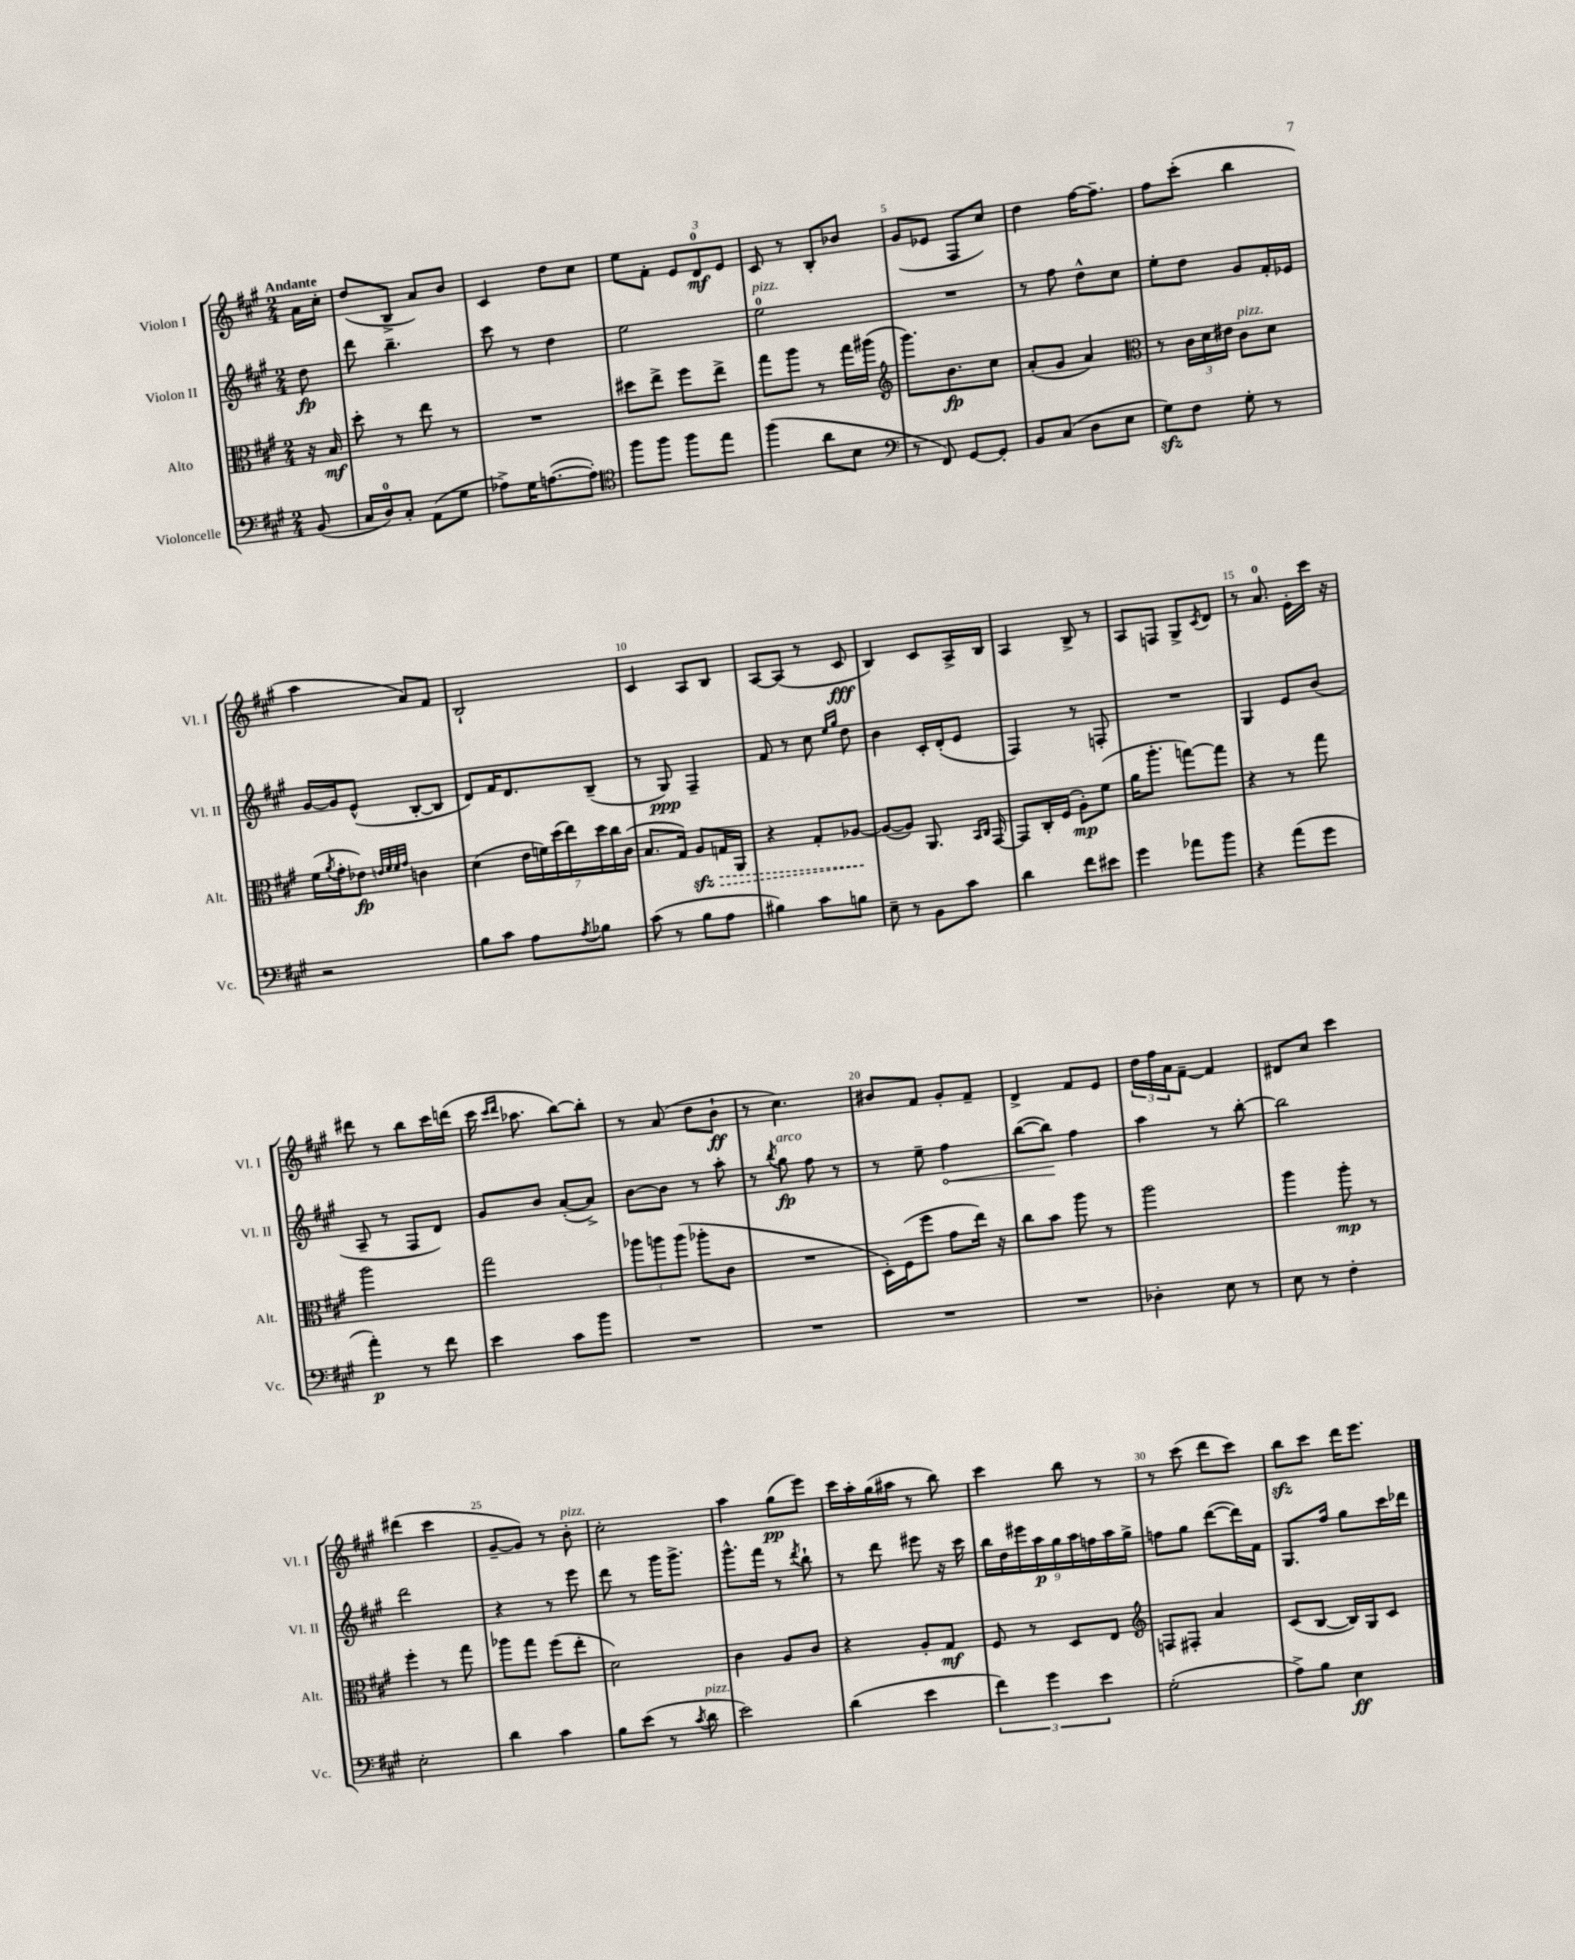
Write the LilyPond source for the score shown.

<<
\new StaffGroup <<
\new Staff = "s0" \with { instrumentName = "Violon I" shortInstrumentName = "Vl. I" } {
    \clef treble \key a \major \numericTimeSignature \time 2/4 \partial 8 \tempo "Andante"
    a'16 cis''16-. |
    d''8( b8-> a'8) b'8 |
    cis'4 d''8 cis''8 |
    e''8 fis'8-. \tuplet 3/2 { e'8 d'8-0\mf e'8 } |
    cis'8 r8 b8-. bes'8 |
    gis'8( ees'8 fis8 cis''8) |
    d''4 fis''16~ fis''8.-- |
    fis''8 cis'''8-.( b''4 |
    a''4 a'8) fis'8 |
    b2-! |
    cis'4 a8 b8 |
    a8~ a8( r8 cis'8\fff |
    b4) cis'8 a16-> b16 |
    a4 b8-> r8 |
    a8 f8 gis8-> \acciaccatura { cis'8 } d'8 |
    r8 a'8.-0 e'16-. cis'''16 r16 |
    dis'''8 r8 b''8 cis'''16 d'''16( |
    cis'''16 \grace { cis'''16 d'''16 } aes''8. b''8~) b''8-. |
    r8 a'8( d''8 b'8-!\ff |
    r8 cis''4.) |
    bis'8 fis'8 gis'8-. fis'8-- |
    d'4-> fis'8 e'8 |
    \tuplet 3/2 { d''16 fis''16 a'16 } fis'8~-- fis'4 |
    dis'8 cis''8 cis'''4 |
    dis'''4( cis'''4 |
    gis'8~-- gis'8) r8 b'8-.^\markup { \italic "pizz." } |
    cis''2-. |
    a''4 gis''8\pp( e'''8) |
    cis'''16 a''16-. gis''16( ais''16 r8 b''8) |
    cis'''4 b''8 r8 |
    r8 cis'''8( d'''8 cis'''8) |
    b''8\sfz cis'''8 d'''16 e'''8. \bar "|." |
}
\new Staff = "s1" \with { instrumentName = "Violon II" shortInstrumentName = "Vl. II" } {
    \clef treble \key a \major \numericTimeSignature \time 2/4 \partial 8
    d''8\fp |
    d'''8 b''4.-- |
    cis'''8 r8 d''4 |
    e''2 |
    e''2-0^\markup { \italic "pizz." } |
    R2 |
    r8 fis''8 d''8-^ cis''8 |
    e''8-. d''8 gis'8 fis'16-. ees'16 |
    gis'16~ gis'16 e'8-^( b8~-. b8 |
    d'8) fis'16 d'8. b8--( |
    r8 gis8\ppp) fis4-- |
    fis'8 r8 cis''8 \grace { e''16 gis''16 } d''8 |
    b'4 cis'16-. d'16-.( e'8 |
    fis4) r8 f8-. |
    R2 |
    gis4 e'8 b'8( |
    a8-- r8 fis8 d'8) |
    gis'8 b'8 a'8~-.( a'8->) |
    b'8~ b'8 r8 a''8-. |
    r8 \acciaccatura { b''8 } gis''8\fp^\markup { \italic "arco" } fis''8 r8 |
    r8 e''8-- \once \override Hairpin.circled-tip = ##t fis''4\< |
    b''8~( b''8\!) fis''4 |
    a''4 r8 b''8~-. |
    b''2 |
    d'''2 |
    r4 r8 e'''8 |
    d'''8 r8 gis'''16 gis'''8.-> |
    gis'''8.-^ fis'''16 r8 \acciaccatura { d'''8 } b''8-! |
    r8 d'''8 eis'''8 r16 cis'''16 |
    \tuplet 9/8 { b''16 d''16 eis'''16 a''16\p gis''16 a''16 f''16 a''16 gis''16-> } |
    f''8 gis''8 d'''8~( d'''16) fis'16 |
    gis8. fis''16 gis''8 cis'''16 des'''16 \bar "|." |
}
\new Staff = "s2" \with { instrumentName = "Alto" shortInstrumentName = "Alt." } {
    \clef alto \key a \major \numericTimeSignature \time 2/4 \partial 8
    r16 b16\mf |
    d''8-. r8 e''8 r8 |
    R2 |
    dis''8 e''8-> fis''8 e''8-> |
    gis''8 a''8 r8 gis''16 ais''16( |
    \clef treble gis'''8.) b'8.\fp cis''8 |
    a'8-.( gis'8 a'4) |
    \clef alto r8 \tuplet 3/2 { cis'16 d'16 eis'16 } cis'8^\markup { \italic "pizz." } d'8 |
    fis'16( \acciaccatura { a'8 } gis'16-. ees'8\fp) \grace { e'32 fis'32 fis'32 gis'32 } c'4 |
    d'4( \tuplet 7/4 { e'16 f'16) d''16( e''16) d''16 cis''16 cis'16( } |
    b8. gis16) \once \override Hairpin.style = #'dashed-line a8\sfz\> g16 a,16 |
    r4 gis8-. aes8~\! |
    aes8~( aes8) a,8. \grace { b,16 cis16 } gis,16~ |
    gis,8 cis16-. fis16( a8-.\mp) fis'8( |
    a'16 a''8.-. g''8~) g''8 |
    r4 r8 gis''8 |
    a''2 |
    gis''2 |
    \tuplet 3/2 { aes''8 a''8 a''8( } aes''8-. cis'8 |
    R2 |
    d16-.) fis16( fis''8 gis'8 e''16) r16 |
    cis''8 b'8 a''8 r8 |
    a''2 |
    a''4 a''8-.\mp r8 |
    fis''4-. r8 gis''8 |
    aes''8 gis''8 fis''8( e''8-. |
    d'2) |
    cis'4 a8 cis'8 |
    r4 a8-. gis8\mf |
    fis8 r8 d8 e8 |
    \clef treble f8 fis8-. a'4 |
    cis'8( b8~ b16) gis16 cis'8 \bar "|." |
}
\new Staff = "s3" \with { instrumentName = "Violoncelle" shortInstrumentName = "Vc." } {
    \clef bass \key a \major \numericTimeSignature \time 2/4 \partial 8
    b,8( |
    cis16 d16-0) cis8-. a,8( gis8 |
    aes8->) gis16 a8.~( a8-.) |
    \clef tenor fis''8 fis''8 fis''8 e''8 |
    fis''4( a'8 b8 |
    \clef bass r8 fis,8) gis,8~ gis,8-. |
    b,8 cis8( d8 e8 |
    gis8\sfz) fis8 gis8-. r8 |
    r2 |
    b8 cis'8 a8 \acciaccatura { a8 } bes8 |
    cis'8( r8 b8 a8 |
    bis4) cis'8 b8 |
    e8-- r8 b,8 cis'8 |
    d'4 fis'8 eis'8 |
    gis'4 aes'8 b'8 |
    r4 a'8( gis'8 |
    a'4-.\p) r8 fis'8 |
    e'4 cis'8 b'8 |
    R2 |
    R2 |
    R2 |
    R2 |
    des4-. e8 r8 |
    e8 r8 fis4-. |
    e2-. |
    d'4 cis'4 |
    b8 e'8( r8 \acciaccatura { cis'8 } d'8^\markup { \italic "pizz." } |
    e'2) |
    d'4( e'4 |
    \tuplet 3/2 { fis'4) gis'4 e'4 } |
    gis2-.( |
    a8->) b8 e4\ff \bar "|." |
}
>>
>>
\layout { \context { \Score \override BarNumber.break-visibility = ##(#f #t #t) barNumberVisibility = #(every-nth-bar-number-visible 5) } }
